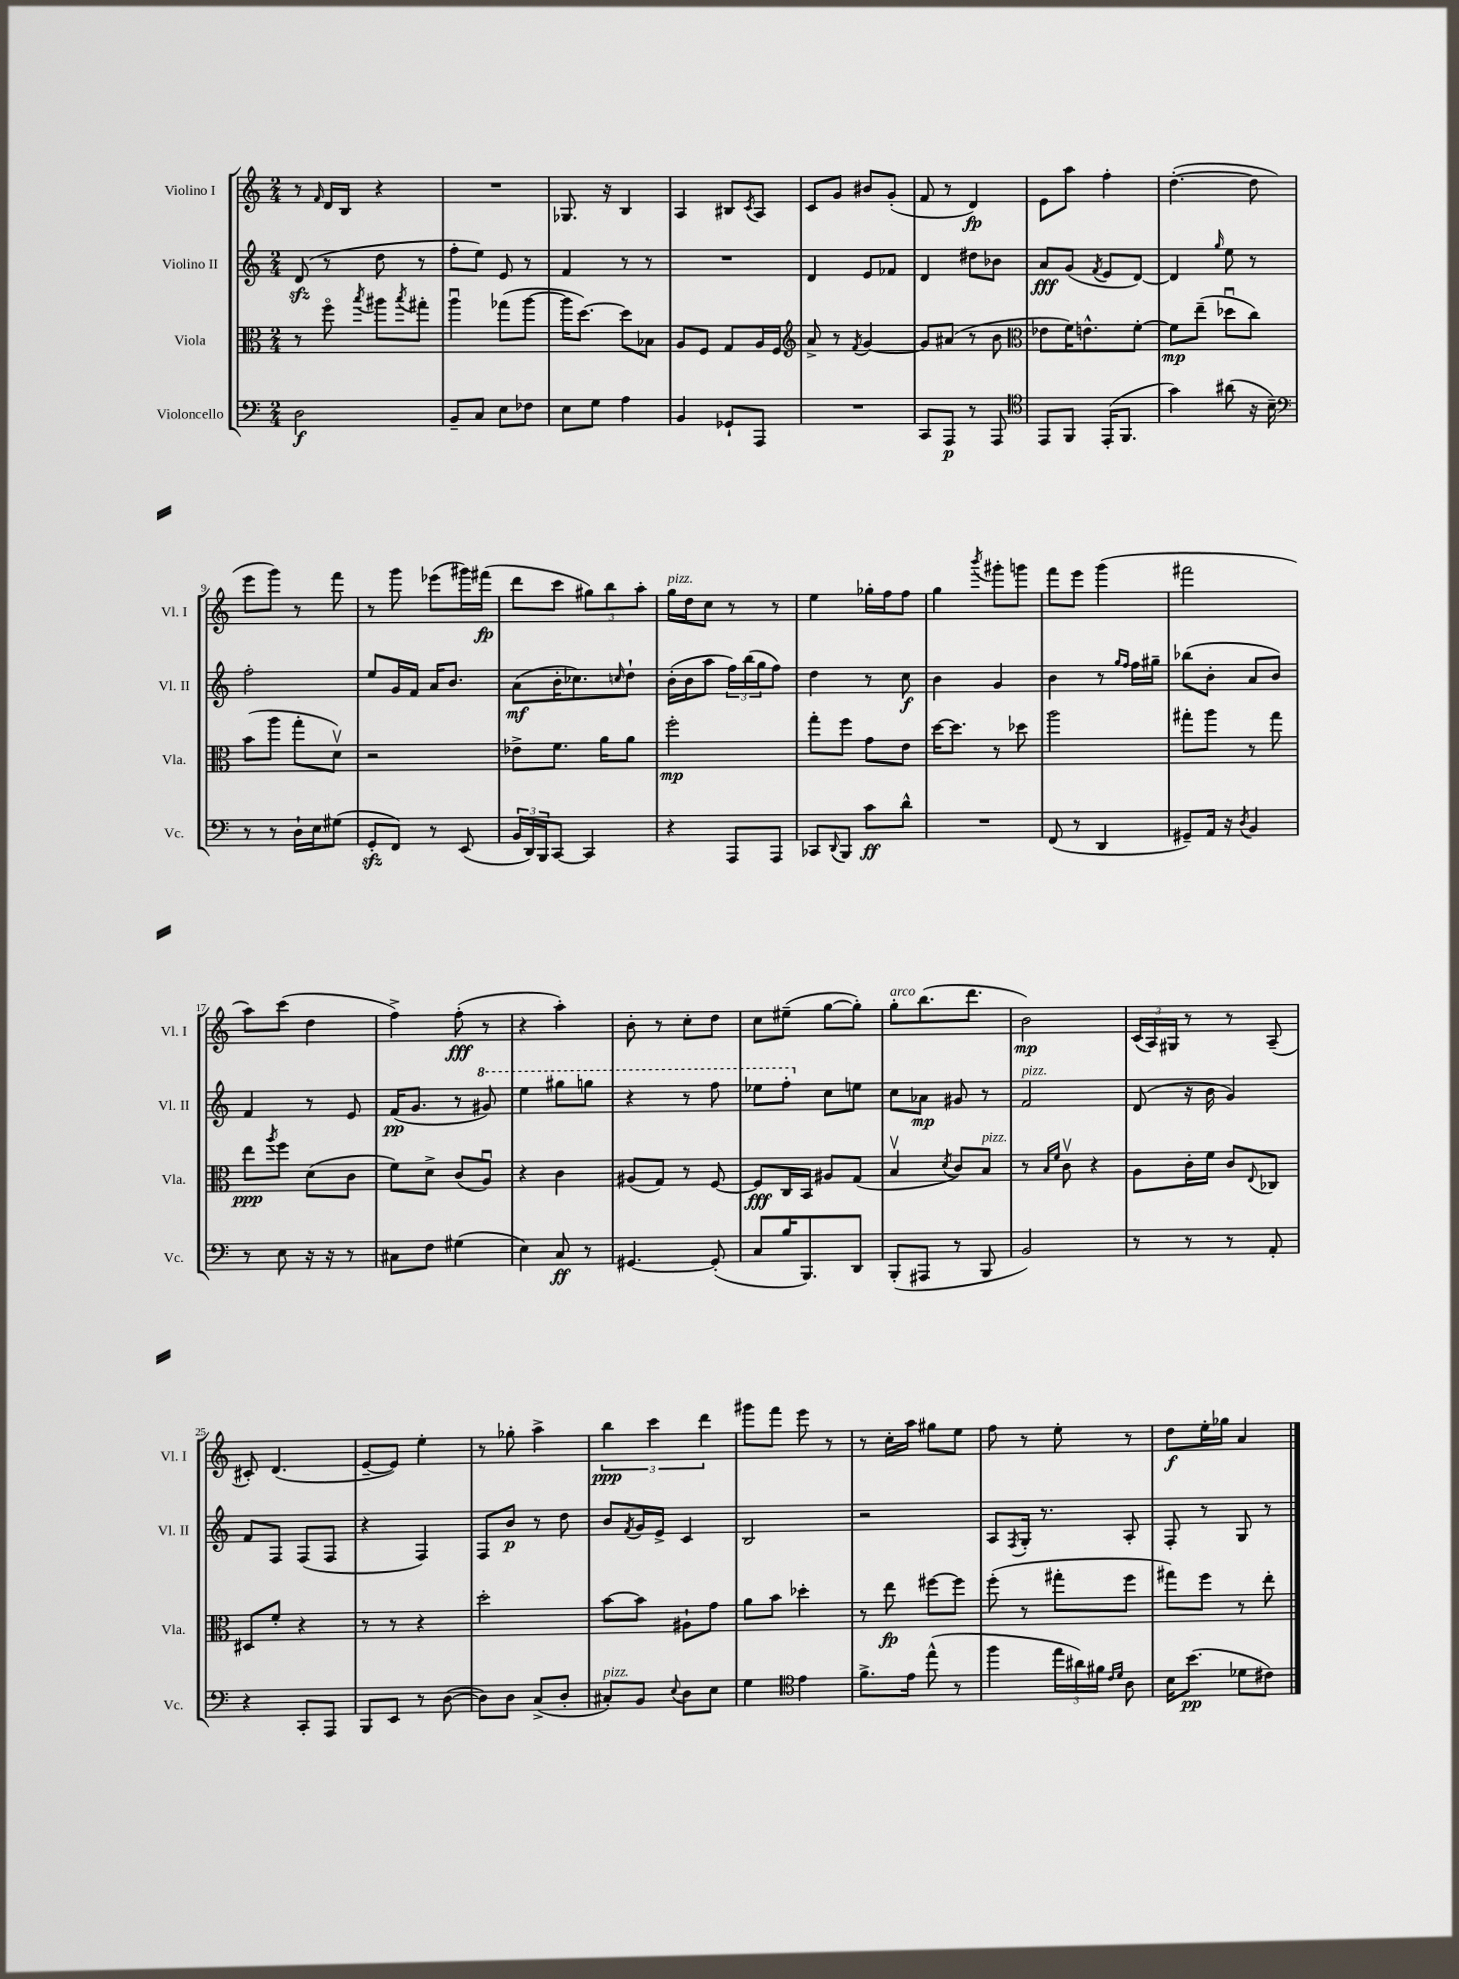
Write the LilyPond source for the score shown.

<<
\new StaffGroup <<
\new Staff = "s0" \with { instrumentName = "Violino I" shortInstrumentName = "Vl. I" } {
    \clef treble \key c \major \numericTimeSignature \time 2/4
    r8 \grace { f'16 } d'16 b16 r4 |
    R2 |
    ges8. r16 b4 |
    a4 bis8 \acciaccatura { c'8 } a8 |
    c'8 g'8 bis'8 g'8-.( |
    f'8 r8 d'4\fp) |
    e'8 a''8 f''4-. |
    d''4.~-.( d''8 |
    e'''8 g'''8) r8 f'''8 |
    r8 g'''8 ees'''8( gis'''16) fis'''16\fp( |
    d'''8 c'''8 \tuplet 3/2 { gis''8) b''8 a''8-. } |
    g''16^\markup { \italic "pizz." } d''16 c''8 r8 r8 |
    e''4 ges''16-. f''16 f''8 |
    g''4 \acciaccatura { b'''8 } gis'''8-. g'''8 |
    f'''8 e'''8 g'''4( |
    fis'''2 |
    a''8) c'''8( d''4 |
    f''4->) f''8-.\fff( r8 |
    r4 a''4-.) |
    b'8-. r8 c''8-. d''8 |
    c''8 eis''8--( g''8~ g''8-.) |
    g''8-.^\markup { \italic "arco" } b''8.( d'''8. |
    b'2\mp) |
    \tuplet 3/2 { c'16( a16) gis16 } r8 r8 a8--( |
    cis'8-.) d'4.( |
    e'8~-- e'8) e''4-. |
    r8 ges''8-. a''4-> |
    \tuplet 3/2 { b''4\ppp c'''4 d'''4 } |
    gis'''8 f'''8 e'''8 r8 |
    r8 c''16-. a''16 gis''8 e''8 |
    f''8 r8 e''8-. r8 |
    d''8\f e''16-. ges''16 a'4 \bar "|." |
}
\new Staff = "s1" \with { instrumentName = "Violino II" shortInstrumentName = "Vl. II" } {
    \clef treble \key c \major \numericTimeSignature \time 2/4
    d'8\sfz( r8 d''8 r8 |
    f''8-. e''8) e'8 r8 |
    f'4 r8 r8 |
    R2 |
    d'4 e'8 fes'8 |
    d'4 dis''8 bes'8 |
    a'8\fff g'8( \acciaccatura { f'8 } e'8 d'8~) |
    d'4 \grace { g''16 } e''8 r8 |
    f''2-. |
    e''8 g'16 f'16 a'16 b'8. |
    a'8\mf( b'16-. ces''8.) \grace { c''16 } d''8-! |
    b'16-.( b'16 a''8 \tuplet 3/2 { f''16) b''16( g''16 } f''8) |
    d''4 r8 c''8\f |
    b'4 g'4 |
    b'4 r8 \grace { g''16 f''16 } f''16 gis''16-- |
    bes''8( b'8-. a'8 b'8) |
    f'4 r8 e'8 |
    f'16\pp( g'8. r8 \ottava #1 gis''8) |
    e'''4 gis'''8 g'''8 |
    r4 r8 f'''8 |
    ees'''8 f'''8-. \ottava #0 c''8 e''!8 |
    c''8 aes'8\mp gis'8 r8 |
    f'2^\markup { \italic "pizz." } |
    d'8( r16 b'16 g'4) |
    f'8 f8 f8( f8 |
    r4 f4) |
    f8 b'8\p r8 d''8 |
    b'8 \acciaccatura { f'8 } g'16 e'16-> c'4 |
    b2 |
    r2 |
    a8 \acciaccatura { f8 } g16-. r8. a8-. |
    f8-. r8 g8 r8 \bar "|." |
}
\new Staff = "s2" \with { instrumentName = "Viola" shortInstrumentName = "Vla." } {
    \clef alto \key c \major \numericTimeSignature \time 2/4
    r8 f''8\flageolet \acciaccatura { b''8 } ais''8 \acciaccatura { b''8 } gis''8-. |
    a''4\downbow ges''8( a''8~ |
    a''16 d''8.~) d''8 bes8 |
    a8 f8 g8 a16 f16 |
    \clef treble a'8-> r8 \acciaccatura { f'8 } g'4~ |
    g'8 ais'8( r8 b'8 |
    \clef alto ees'8 f'16) e'8.-^ f'8~-. |
    f'8\mp e''8--( des''8\downbow c''8) |
    b'8( a''8 g''8-. d'8\upbow) |
    r2 |
    ees'8-> f'8. a'16 a'8 |
    f''2-.\mp |
    g''8-. f''8 g'8 e'8 |
    d''16~ d''8. r8 des''8 |
    a''2 |
    gis''8-. a''8 r8 gis''8 |
    e''8\ppp \acciaccatura { a''8 } f''8 d'8( c'8 |
    f'8) d'8-> c'8( a8\downbow) |
    r4 c'4 |
    ais8( g8) r8 f8~ |
    f8\fff c16 b,16 ais8 g8( |
    b4\upbow \acciaccatura { d'8 } c'8) b8^\markup { \italic "pizz." } |
    r8 \grace { b16 f'16 } c'8\upbow r4 |
    a8 c'16-. f'16 c'8 \appoggiatura { e8 } ces8 |
    dis8 f'8-. r4 |
    r8 r8 r4 |
    d''2-. |
    b'8~ b'8 ais8-! g'8 |
    a'8 b'8 des''4-. |
    r8 e''8\fp fis''8~ fis''8 |
    f''8-.( r8 gis''8-. f''8 |
    gis''8) f''8 r8 e''8-. \bar "|." |
}
\new Staff = "s3" \with { instrumentName = "Violoncello" shortInstrumentName = "Vc." } {
    \clef bass \key c \major \numericTimeSignature \time 2/4
    d2\f |
    b,8-- c8 e8 fes8 |
    e8 g8 a4 |
    b,4 ges,8-! a,,8 |
    R2 |
    c,8 a,,8\p r8 a,,8 |
    \clef tenor e,8 f,8 e,16-.( f,8. |
    g'4) ais'8( r16 b16--) |
    \clef bass r8 r8 d16-! e16 gis8( |
    g,8-.\sfz f,8) r8 e,8( |
    \tuplet 3/2 { b,16 d,16) b,,16 } c,8~ c,4 |
    r4 a,,8 a,,8 |
    ces,8 \appoggiatura { d,8 } b,,8 c'8\ff d'8-^ |
    R2 |
    f,8( r8 d,4 |
    gis,8--) a,16 r16 \acciaccatura { d8 } b,4 |
    r8 e8 r16 r16 r8 |
    cis8 f8 gis4( |
    e4) c8\ff r8 |
    gis,4.~ gis,8-.( |
    c8 b16 b,,8.) d,8 |
    b,,8-.( ais,,8 r8 b,,8 |
    b,2) |
    r8 r8 r8 a,8-. |
    r4 c,8-. a,,8 |
    b,,8 e,8 r8 d8~( |
    d8) d8 c8->( d8-. |
    cis8-.^\markup { \italic "pizz." }) b,8 \appoggiatura { e8 } d8 e8 |
    g4 \clef tenor e'4 |
    f'8.-> e'16 e''8-^( r8 |
    f''4 \tuplet 3/2 { e''16 ais'16) fis'16 } \grace { c'16 d'16 } a8 |
    b16 b'8.\pp( des'8 cis'8) \bar "|." |
}
>>
>>
